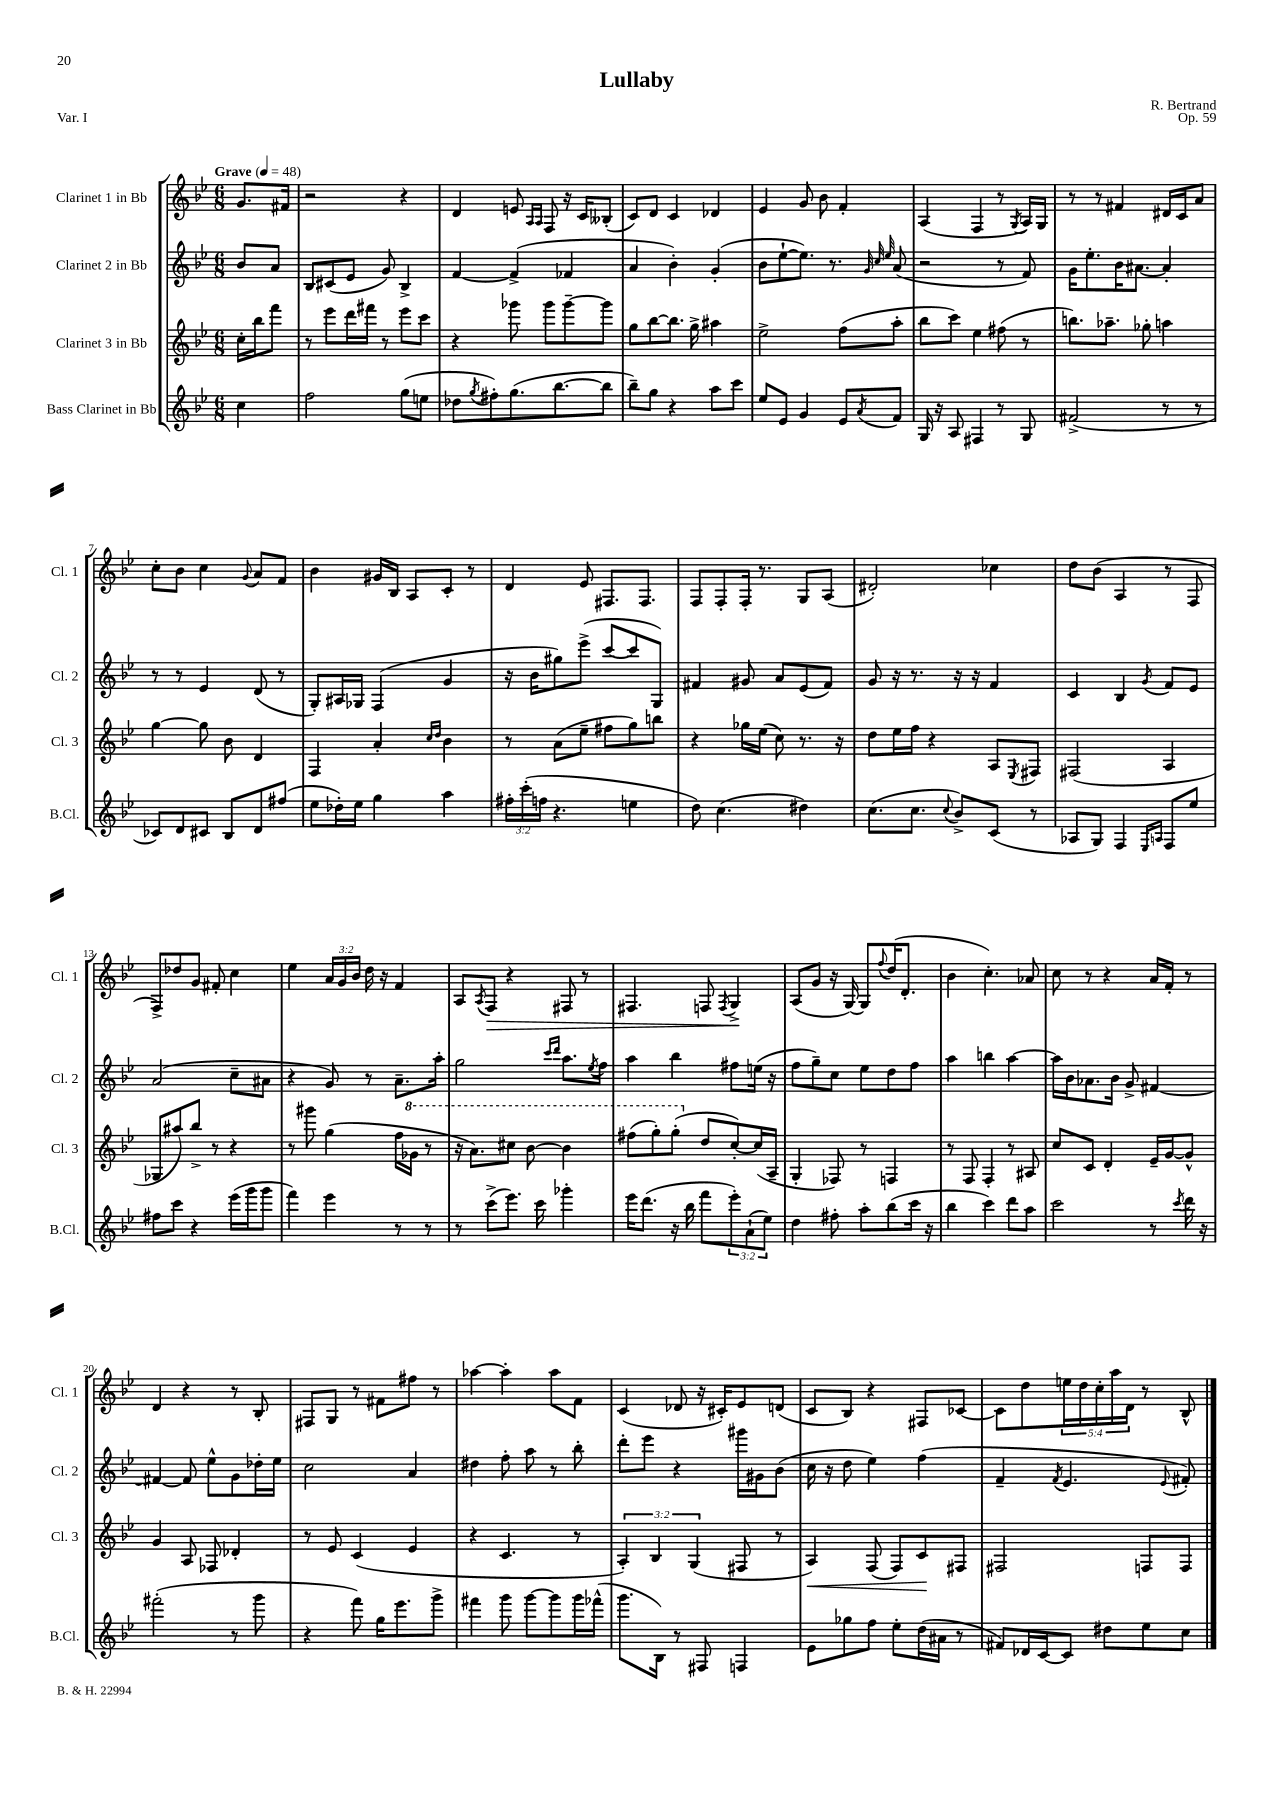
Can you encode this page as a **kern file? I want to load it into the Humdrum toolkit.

**kern	**kern	**dynam	**kern	**kern	**dynam
*part4	*part3	*part3	*part2	*part1	*part1
*staff4	*staff3	*staff3	*staff2	*staff1	*staff1
*I"Bass Clarinet in Bb	*I"Clarinet 3 in Bb	*	*I"Clarinet 2 in Bb	*I"Clarinet 1 in Bb	*
*I'B.Cl.	*I'Cl. 3	*	*I'Cl. 2	*I'Cl. 1	*
*clefG2	*clefG2	*	*clefG2	*clefG2	*
*k[b-e-]	*k[b-e-]	*	*k[b-e-]	*k[b-e-]	*
*M6/8	*M6/8	*	*M6/8	*M6/8	*
*MM48	*MM48	*	*MM48	*MM48	*
=	=	=	=	=	=
!	!	!	!	!LO:TX:a:B:t=Grave	!
4cc\	16cc'\LL	.	8b-/L	8.g/L	.
.	16bb-\J	.	.	.	.
.	8fff\J	.	8a/J	.	.
.	.	.	.	16f#X/Jk	.
=1	=1	=1	=1	=1	=1
2ff\	8r	.	8B-/L	2r	.
.	8eee-\L	.	(8c#X/	.	.
.	16ddd\L	.	8e-/J	.	.
.	16fff#X\JJ	.	.	.	.
.	8r	.	8g/)	.	.
(8gg\L	8eee-\L	.	4B-^/	4r	.
8een\J	8ccc\J	.	.	.	.
=2	=2	=2	=2	=2	=2
8dd-X\L	4r	.	[4f/	4d/	.
8qgg/	.	.	.	.	.
8ff#X'\)	.	.	.	.	.
(8.gg\	8ggg-X\	.	(4f^/]	8en/	.
.	.	.	.	16qqA/LL	.
.	.	.	.	16qqA/JJ	.
.	8ggg-\L	.	.	8F/	.
[8.bb-\	.	.	.	.	.
.	[8ggg-~\	.	4f-X/	16r	.
.	.	.	.	16c/KL	.
8bb-\J]	8ggg-\J]	.	.	(8B--X'/J	.
=3	=3	=3	=3	=3	=3
8bb-~\L)	8gg\L	.	4a/	8c/L)	.
8gg\J	[8bb-\	.	.	8d/J	.
4r	8.bb-\J]	.	4b-'\)	4c/	.
.	16gg^\	.	.	.	.
8aa\L	4aa#X\	.	(4g'/	4d-X/	.
8ccc\J	.	.	.	.	.
=4	=4	=4	=4	=4	=4
8ee-/L	2ee-^\	.	8b-\L	4e-/	.
8e-/J	.	.	[8ee-`\	.	.
4g/	.	.	8.ee-\J])	8g/	.
.	.	.	.	8b-\	.
.	.	.	8.r	.	.
8e-/L	(8ff\L	.	.	4f'/	.
.	.	.	32qqg/	.	.
.	.	.	32qqcc/	.	.
8qa/	.	.	32qqee-/	.	.
8f/J	8aa'\J	.	(8a/	.	.
=5	=5	=5	=5	=5	=5
16G/	8bb-\L	.	2r	(4A/	.
16r	.	.	.	.	.
8A/	8ccc\J)	.	.	.	.
4F#X/	4ee-\	.	.	4F/	.
8r	(8ff#X\	.	8r	8r	.
.	.	.	.	8qG/	.
8G/	8r	.	8f/)	16A/LL)	.
.	.	.	.	16G/JJ	.
=6	=6	=6	=6	=6	=6
(2f#X^/	8.bbn\L)	.	16g\KL	8r	.
.	.	.	8.ee-'\	.	.
.	.	.	.	8r	.
.	8.aa-X~\J	.	.	.	.
.	.	.	16b-\K	4f#X/	.
.	.	.	[8.a#X\J	.	.
.	8gg-X'\	.	.	.	.
8r	4aan\	.	4a#'/]	16d#X/LL	.
.	.	.	.	16c/J	.
8r	.	.	.	8a/J	.
!!LO:LB:g=z
=7	=7	=7	=7	=7	=7
8c-X/L)	[4gg\	.	8r	8cc'\L	.
8d/	.	.	8r	8b-\J	.
8c#X/J	8gg\]	.	4e-/	4cc\	.
8B-/L	8b-\	.	.	.	.
.	.	.	.	8qqg/	.
8d/	4d/	.	(8d/	8a/L	.
(8ff#X/J	.	.	8r	8f/J	.
=8	=8	=8	=8	=8	=8
8ee-\L	4F/	.	8G'/L)	4b-\	.
16dd-X'\L)	.	.	16A#X/L	.	.
16ee-\JJ	.	.	16G-X/JJ	.	.
4gg\	4a'/	.	(4F/	16g#X/LL	.
.	.	.	.	16B-/JJ	.
.	.	.	.	8A/L	.
.	16qqcc/LL	.	.	.	.
.	16qqdd/JJ	.	.	.	.
4aa\	4b-\	.	4g/	8c'/J	.
.	.	.	.	8r	.
=9	=9	=9	=9	=9	=9
24ff#X'\LL	8r	.	16r	4d/	.
(24ccc'\	.	.	.	.	.
.	.	.	16b-\KL	.	.
24ffn\JJ	.	.	.	.	.
4.r	(8a\L	.	8gg#X\)	.	.
.	8ee-~\J	.	(8eee-^\J	8e-/	.
.	8ff#X\L	.	[8ccc/L	8.F#X/L	.
4een\	8gg\)	.	8ccc/]	.	.
.	.	.	.	8.F#/J	.
.	8bbn\J	.	8G/J)	.	.
=10	=10	=10	=10	=10	=10
8dd\)	4r	.	4f#X/	8F/L	.
(4.cc\	.	.	.	8F'/	.
.	16gg-X\LL	.	8g#X/	16F'/Jk	.
.	(16ee-\JJ	.	.	8.r	.
.	8cc\)	.	8a/L	.	.
4dd#X\)	8.r	.	(8e-/	8G/L	.
.	.	.	8f#/J)	(8A/J	.
.	16r	.	.	.	.
=11	=11	=11	=11	=11	=11
(8.cc\L	8dd\L	.	8g/	2d#X'/)	.
.	16ee-\L	.	16r	.	.
8.cc\J	16ff\JJ	.	8.r	.	.
.	4r	.	.	.	.
8qqcc/	.	.	.	.	.
8b-^/L)	.	.	16r	.	.
.	.	.	16r	.	.
(8c/J	8A/L	.	4f/	4cc-X\	.
.	8qE-/	.	.	.	.
8r	8F#X/J	.	.	.	.
=12	=12	=12	=12	=12	=12
8A-X/L	(2F#X/	.	4c/	8dd\L	.
8G/J)	.	.	.	(8b-\J	.
4F/	.	.	4B-/	4A/	.
16qqE-/LL	.	.	.	.	.
16qqAn/JJ	.	.	8qg/	.	.
8F/L	4A/	.	8f/L	8r	.
8ee-/J	.	.	8e-/J	8F/	.
!!LO:LB:g=z
=13	=13	=13	=13	=13	=13
8ff#X\L	8G-X/L	.	(2a/	8F^/L)	.
8ccc\J	8aa#X/)	.	.	8dd-X/	.
4r	8bb-^/J	.	.	8g/J	.
.	8r	.	.	8f#X'/	.
(16eee-\LL	4r	.	8cc~\L	4cc\	.
16ggg\J	.	.	.	.	.
8ggg\J	.	.	8a#X\J	.	.
=14	=14	=14	=14	=14	=14
4fff\)	8r	.	4r	4ee-\	.
.	8ggg#X\	.	.	.	.
4eee-\	(4gg\	.	8g/)	24a/LL	.
.	.	.	.	24g/	.
.	.	.	.	24b-/JJ	.
.	.	.	8r	16dd\	.
.	.	.	.	16r	.
8r	16ff\LL	.	8.a~\L	4f/	.
*	*8va	*	*	*	*
.	16gg-X\JJ	.	.	.	.
8r	8r	.	.	.	.
.	.	.	16aa'\Jk	.	.
=15	=15	=15	=15	=15	=15
8r	16r	.	2gg\	8A/L	.
.	8.aa\L)	.	.	.	.
.	.	.	.	8qA/	.
!	!	!	!	!	!LO:HP:b
(8ccc^\L	.	.	.	8F/J	>
8.eee-\J)	8ccc#X\J	.	.	4r	.
.	[8bb-\	.	.	.	.
16ccc\	.	.	.	.	.
.	.	.	16qqccc/LL	.	.
.	.	.	16qqddd/JJ	.	.
4ggg-X'\	4bb-\]	.	8.aa\L	8F#X/	.
.	.	.	.	8r	.
.	.	.	8qee-/	.	.
.	.	.	16ff\Jk	.	.
=16	=16	=16	=16	=16	=16
16eee-\KL	(8fff#X\L	.	4aa\	4.F#X/	.
(8.ddd\J	.	.	.	.	.
.	8ggg'\)	.	.	.	.
16r	(8ggg'\J	.	4bb-\	.	.
16bb-\	.	.	.	.	.
*	*X8va	*	*	*	*
8fff\L	8dd/L	.	.	8Fn/	.
.	.	.	.	8qF/	.
12eee-'\)	[8cc'/)	.	8ff#X\L	4G^/	.
(12a`\	.	.	.	.	.
.	(16cc/L]	.	(16een\Jk	.	.
12ee-\J)	.	.	.	.	.
.	16A~/JJ	.	16r	.	.
.	.	.	.	.	]
=17	=17	=17	=17	=17	=17
4dd\	4G'/	.	8ff\L	(8A/L	.
.	.	.	8gg~\)	8g/J	.
8ff#X'\	8F-X/)	.	8cc\J	16r	.
.	.	.	.	[16G/)	.
8aa'\L	8r	.	8ee-\L	8G/L]	.
.	.	.	.	8qqff/	.
(8bb-\	4Fn/	.	8dd\	(16dd/K	.
.	.	.	.	8.d'/J	.
16ccc\Jk	.	.	8ff\J	.	.
16r	.	.	.	.	.
=18	=18	=18	=18	=18	=18
4bb-\	8r	.	4aa\	4b-\	.
.	8F/	.	.	.	.
4ccc\)	4F'/	.	4bbn\	4.cc'\)	.
8ddd\L	8r	.	[4aa\	.	.
8aa\J	8A#X/	.	.	8a-X/	.
=19	=19	=19	=19	=19	=19
2ccc\	8cc/L	.	16aa\LL]	8cc\	.
.	.	.	16b-\J	.	.
.	8c/J	.	8.a-X\	8r	.
.	4d'/	.	.	4r	.
.	.	.	16b-\Jk	.	.
.	.	.	8g^/	.	.
8r	16e-~/LL	.	[4f#X/	16a/LL	.
.	[16g/J	.	.	16f'/JJ	.
8qccc/	.	.	.	.	.
16ddd\	8g^^/J]	.	.	8r	.
16r	.	.	.	.	.
!!LO:LB:g=z
=20	=20	=20	=20	=20	=20
(2fff#X'\	4g/	.	4f#X/_	4d/	.
.	8A/	.	8f#/]	4r	.
.	8F-X/	.	8ee-^^\L	.	.
8r	4d-X'/	.	8g\	8r	.
8ggg\	.	.	16dd-X'\L	8B-'/	.
.	.	.	16ee-\JJ	.	.
=21	=21	=21	=21	=21	=21
4r	8r	.	2cc\	8F#X/L	.
.	8e-/	.	.	8G/J	.
8fff\)	(4c/	.	.	8r	.
16gg\KL	.	.	.	8f#X\L	.
8.eee-\	.	.	.	.	.
.	4e-/	.	4a/	8ff#X\J	.
8ggg^\J	.	.	.	8r	.
=22	=22	=22	=22	=22	=22
4fff#X\	4r	.	4dd#X\	[4aa-X\	.
8ggg\	4.c/	.	8ff'\	4aa-'\]	.
[8ggg\L	.	.	8aa\	.	.
8ggg\]	.	.	8r	8aa-\L	.
16ggg\L	8r	.	8bb-'\	8f\J	.
(16fff-X^^\JJ	.	.	.	.	.
=23	=23	=23	=23	=23	=23
8.ggg\L	6A'/)	.	8ddd'\L	(4c/	.
.	.	.	8eee-\J	.	.
.	6B-/	.	.	.	.
16B-\Jk)	.	.	.	.	.
8r	.	.	4r	8d-X/	.
.	(6G/	.	.	.	.
8F#X/	.	.	.	16r	.
.	.	.	.	16c#X'/KL)	.
4Fn/	8F#X/	.	16ggg#X\LL	8e-/	.
.	.	.	16g#X\J	.	.
.	8r	.	(8b-\J	(8dn/J	.
=24	=24	=24	=24	=24	=24
!	!	!LO:HP:b	!	!	!
8e-\L	4A/)	<	16cc\	8c/L	.
.	.	.	16r	.	.
8gg-X\	.	.	8dd\	8B-/J)	.
8ff\J	(8F/	.	4ee-\)	4r	.
8ee-'\L	8F/L)	.	.	.	.
(16dd\L	8c/	.	(4ff\	8F#X/L	.
16a#X\JJ	.	.	.	.	.
8r	8F#X/J	[	.	[8c-X/J	.
=25	=25	=25	=25	=25	=25
8f#X/L)	2F#X/	.	4f~/	8c-\L]	.
16d-X/L	.	.	.	8dd\	.
[16c/J	.	.	.	.	.
.	.	.	8qf/	.	.
8c/J]	.	.	4.e-/	20een\L	.
.	.	.	.	20dd\	.
.	.	.	.	20cc'\	.
8dd#X\L	.	.	.	.	.
.	.	.	.	20aa\	.
.	.	.	.	20d\JJ	.
8ee-\	8Fn/L	.	.	8r	.
.	.	.	8qqe-/	.	.
8cc\J	8F/J	.	8f#X'/)	8B-^^/	.
==	==	==	==	==	==
*-	*-	*-	*-	*-	*-
